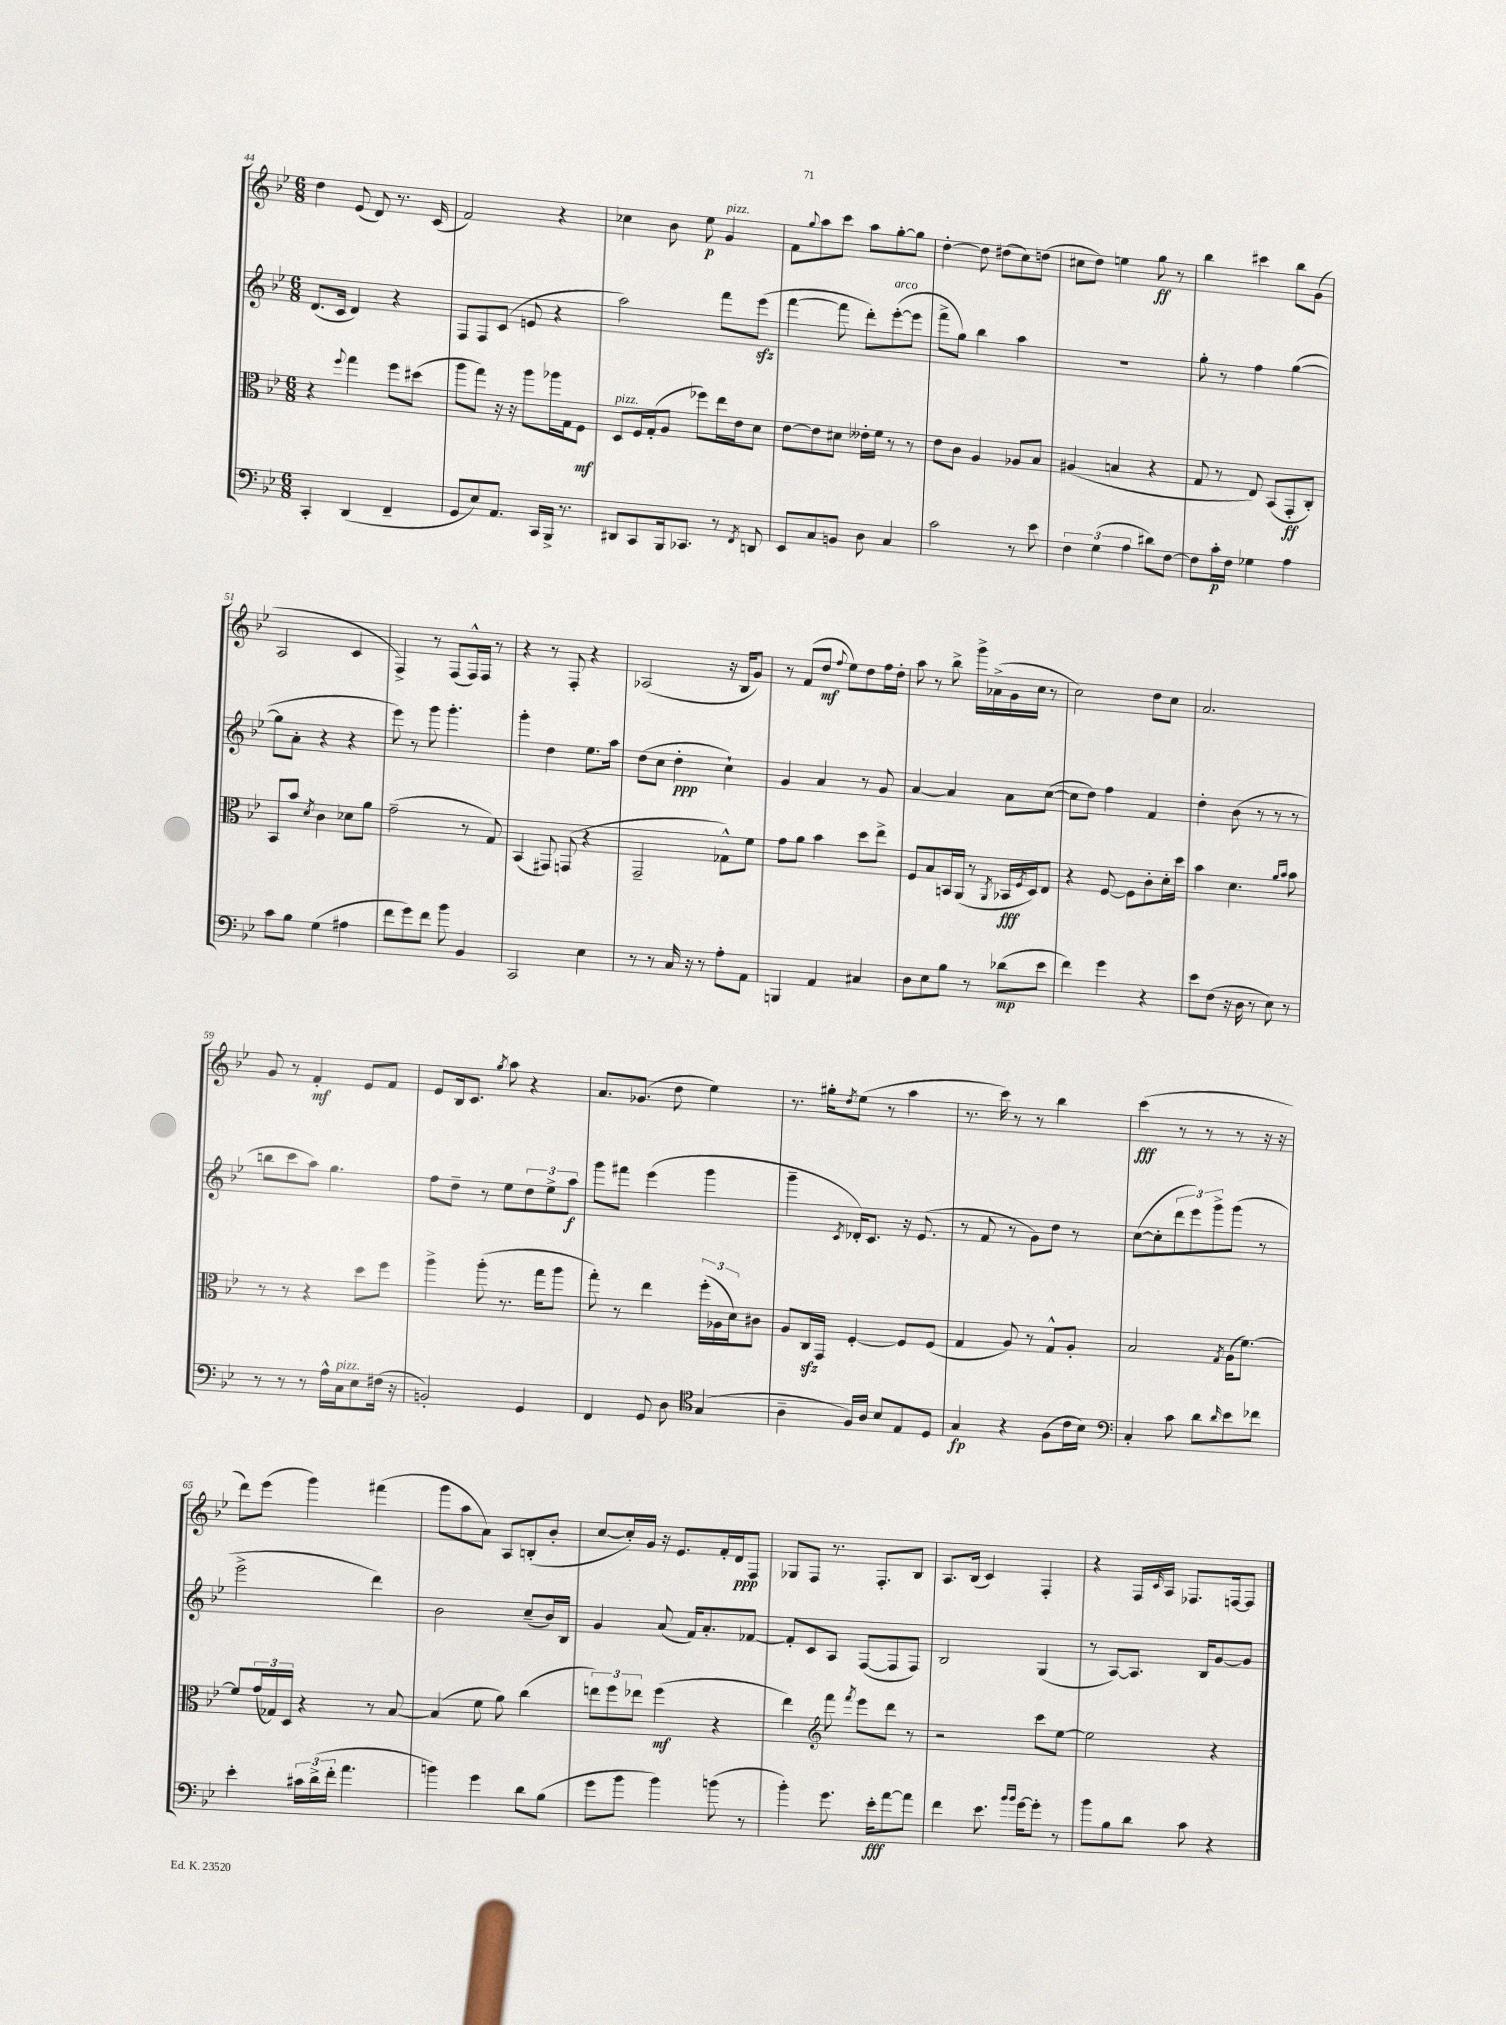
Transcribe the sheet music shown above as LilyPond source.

<<
\new StaffGroup <<
\new Staff = "s0" {
    \clef treble \key bes \major \numericTimeSignature \time 6/8
    d''4 ees'8( d'8) r8. c'16( |
    f'2) r4 |
    ces''4 bes'8 ees''8\p g'4^\markup { \italic "pizz." } |
    f'8 \appoggiatura { g''8 } a''8 c'''8 a''8 g''8~-. g''8 |
    d''4~-. d''8 dis''8( c''8) d''8( |
    cis''8 d''8) e''4 g''8\ff r8 |
    bes''4 cis'''4 bes''8 g'8( |
    a2 c'4 |
    f4->) r8 f8( f16-^) f16 r8 |
    r4 r8 f8-. r4 |
    aes2( r16 bes16 g'8) |
    r8 f'8( d''8\mf \appoggiatura { f''8 } ees''8) d''8 f''16 d''16-. |
    a''8 r8 bes''8-> g'''16-> aes'16->( g'16 c''16 r8 |
    c''2) d''8 c''8 |
    a'2. |
    g'8 r8 f'4-.\mf ees'8 f'8 |
    ees'8 bes16 c'8. \acciaccatura { g''8 } a''8 r4 |
    a'8. ges'8.( d''8 ees''4) |
    r8. gis''16-. \acciaccatura { d''8 } ees''8( r8 a''4 |
    r8. c'''16) r8 r8 bes''4 |
    c'''4\fff( r8 r8 r8 r16 r16 |
    d'''8) ees'''8( g'''4) fis'''4( |
    g'''8 a''8 a'8) a8 b8-.( bes'8-. |
    c''8~ c''16-.) g'16 r16 ees'8. f'16-. d'16\ppp f8 |
    ges8 f8 r8. f8.-. bes8 |
    a8. bes16( c'4) f4-. |
    r4 f16 \grace { c'16 } a16 fes8. f16~ f8 \bar "|." |
}
\new Staff = "s1" {
    \clef treble \key bes \major \numericTimeSignature \time 6/8
    d'8.( c'16 d'4) r4 |
    f8 f8 c'8( e'8 r4 |
    a''2) f'''8 ees'''8\sfz( |
    f'''4~ f'''8 d'''8-.) ees'''8~-.^\markup { \italic "arco" }( ees'''8 |
    f'''8-> g''8) bes''4 a''4 |
    R2. |
    g''8-. r8 f''4 g''4~( |
    g''8 a'8-. r4 r4 |
    ees'''8) r8 g'''8 g'''4.-. |
    g'''4-. d''4 ees''8. a''16 |
    d''8( c''8 d''4-.\ppp c''4-!) |
    g'4 a'4 r8 g'8 |
    a'4~ a'4 a'8 c''8~( |
    c''8 d''8) f''4 f'4 |
    d''4-. bes'8( r8 r8 r8 |
    b''8 c'''8 a''8) g''4. |
    f''8 d''8-- r8 ees''8 \tuplet 3/2 { d''8 ees''8-> a''8\f } |
    g'''8 fis'''8 ees'''4( g'''4 |
    g'''4-- \acciaccatura { c'8 } des'16-.) c'8. r16 ees'8.( |
    r8 f'8 r8 g'8) d''8 r8 |
    c''8~( c''8-. \tuplet 3/2 { d'''8 ees'''8) g'''8-> } g'''8( r8 |
    ees'''2-> d'''4) |
    bes'2 c''8--( bes'16) bes16 |
    g'4 a'8( f'16) a'8.-. fes'8~ |
    fes'8-. c'8 a8 f8~( f8 f8) |
    bes2 g4( |
    r8 a8~) a8. bes16 g'8~ g'8 \bar "|." |
}
\new Staff = "s2" {
    \clef alto \key bes \major \numericTimeSignature \time 6/8
    r4 \appoggiatura { f''8 } g''4 f''8 dis''8( |
    a''8 g''8) r16 r16 a''8 aes''16 g16 f8\mf |
    d8^\markup { \italic "pizz." } f16 g16-.( a8 fes''8) ees''16 ees'16 d'8 |
    ees'8~ ees'8 dis'8 eeses'16-. f'16 r8 r8 |
    ees'8 c'8 a4 aes8 bes8 |
    ais4( b4 r4 |
    g8 r8 ees8) bes,8( g,8-.\ff c8-.) |
    bes,8 bes'8 \acciaccatura { d'8 } c'4 des'8 a'8 |
    g'2--( r8 g8) |
    bes,4( gis,8) g,8( r4 |
    g,2-- ges8-^) f'8 |
    g'8 a'8 bes'4 d''8 ees''8-> |
    f8 bes8 b,16 a,16( r8 \acciaccatura { a,8 } bes,16\fff \acciaccatura { f8 } d16) ees8 |
    r4 f8~ f8 c'8-. d'16-. d''16 |
    bes'4 d'4. \grace { a'16 bes'16 } bes'8 |
    r8 r8 r4 d''8 f''8 |
    a''4-> a''8-.( r8. g''16 a''8 |
    g''8-.) r8 ees''4 \tuplet 3/2 { f''16-.( aes16 d'16) } cis'8 |
    a8 c16\sfz g,16 f4~-. f8 f8( |
    g4 a8) r8 g8-^ a8-. |
    bes2 \acciaccatura { g8 } a16( f'8.~) |
    f'8 \tuplet 3/2 { g'16( ges16) d16 } r4 r8 bes8~ |
    bes4( f'8 a'8) c''4( |
    \tuplet 3/2 { e''8) f''8 ees''8 } f''4\mf( r4 |
    ees''4) \clef treble f'''8 \acciaccatura { f'''8 } ees'''8 d'''8 r8 |
    r2 c'''8 ees''8~ |
    ees''2 r4 \bar "|." |
}
\new Staff = "s3" {
    \clef bass \key bes \major \numericTimeSignature \time 6/8
    c,4-. d,4( f,4-- |
    g,8 ees8) a,8. c,16 bes,,16-> r8. |
    dis,8 c,8 bes,,16 ces,8. r8 \acciaccatura { f,8 } d,8 |
    ees,8 c8 b,8 d8 c4 |
    c'2 r8 ees'8 |
    \tuplet 3/2 { f4 g4( a4 } dis'8) f8~ |
    f8 c'16-.\p f16 ges4 a4 |
    c'8 bes8 g4( ais4 |
    f'8 g'8) f'8 bes'8 bes,4 |
    c,2 ees4 |
    r8 r8 c16 r16 r8 a8-. a,8 |
    b,,4 a,4 cis4 |
    d8 ees8 bes8 r8 des'8\mp( ees'8 |
    f'4) g'4 r4 |
    ees'8 f8( r16 d16 r8 ees8) r8 |
    r8 r8 r8 a16-^ c16^\markup { \italic "pizz." } ees8 fis16( r16 |
    b,2-.) g,4 |
    f,4 g,8 d8 \clef tenor g4( |
    a4-- f16) a16 bes8 ees8 d8 |
    g4\fp r4 f8( c'16 bes16) |
    \clef bass c4-. c'8 d'8 \grace { d'16 } ees'8 fes'8 |
    ees'4-. \tuplet 3/2 { cis'16 d'16->( f'16-. } a'4. |
    b'4) g'4 d'8 bes8( |
    g'8 bes'8 bes'4) b'8( r8 |
    bes'4-.) g'8. ees'16-.\fff a'8~ a'8 |
    f'4 ees'8. \grace { bes'16 bes'16 } g'16~ g'8-. r8 |
    bes'8 bes8 d'8 c'8 r4 \bar "|." |
}
>>
>>
\layout { \context { \Score currentBarNumber = #44 } }
